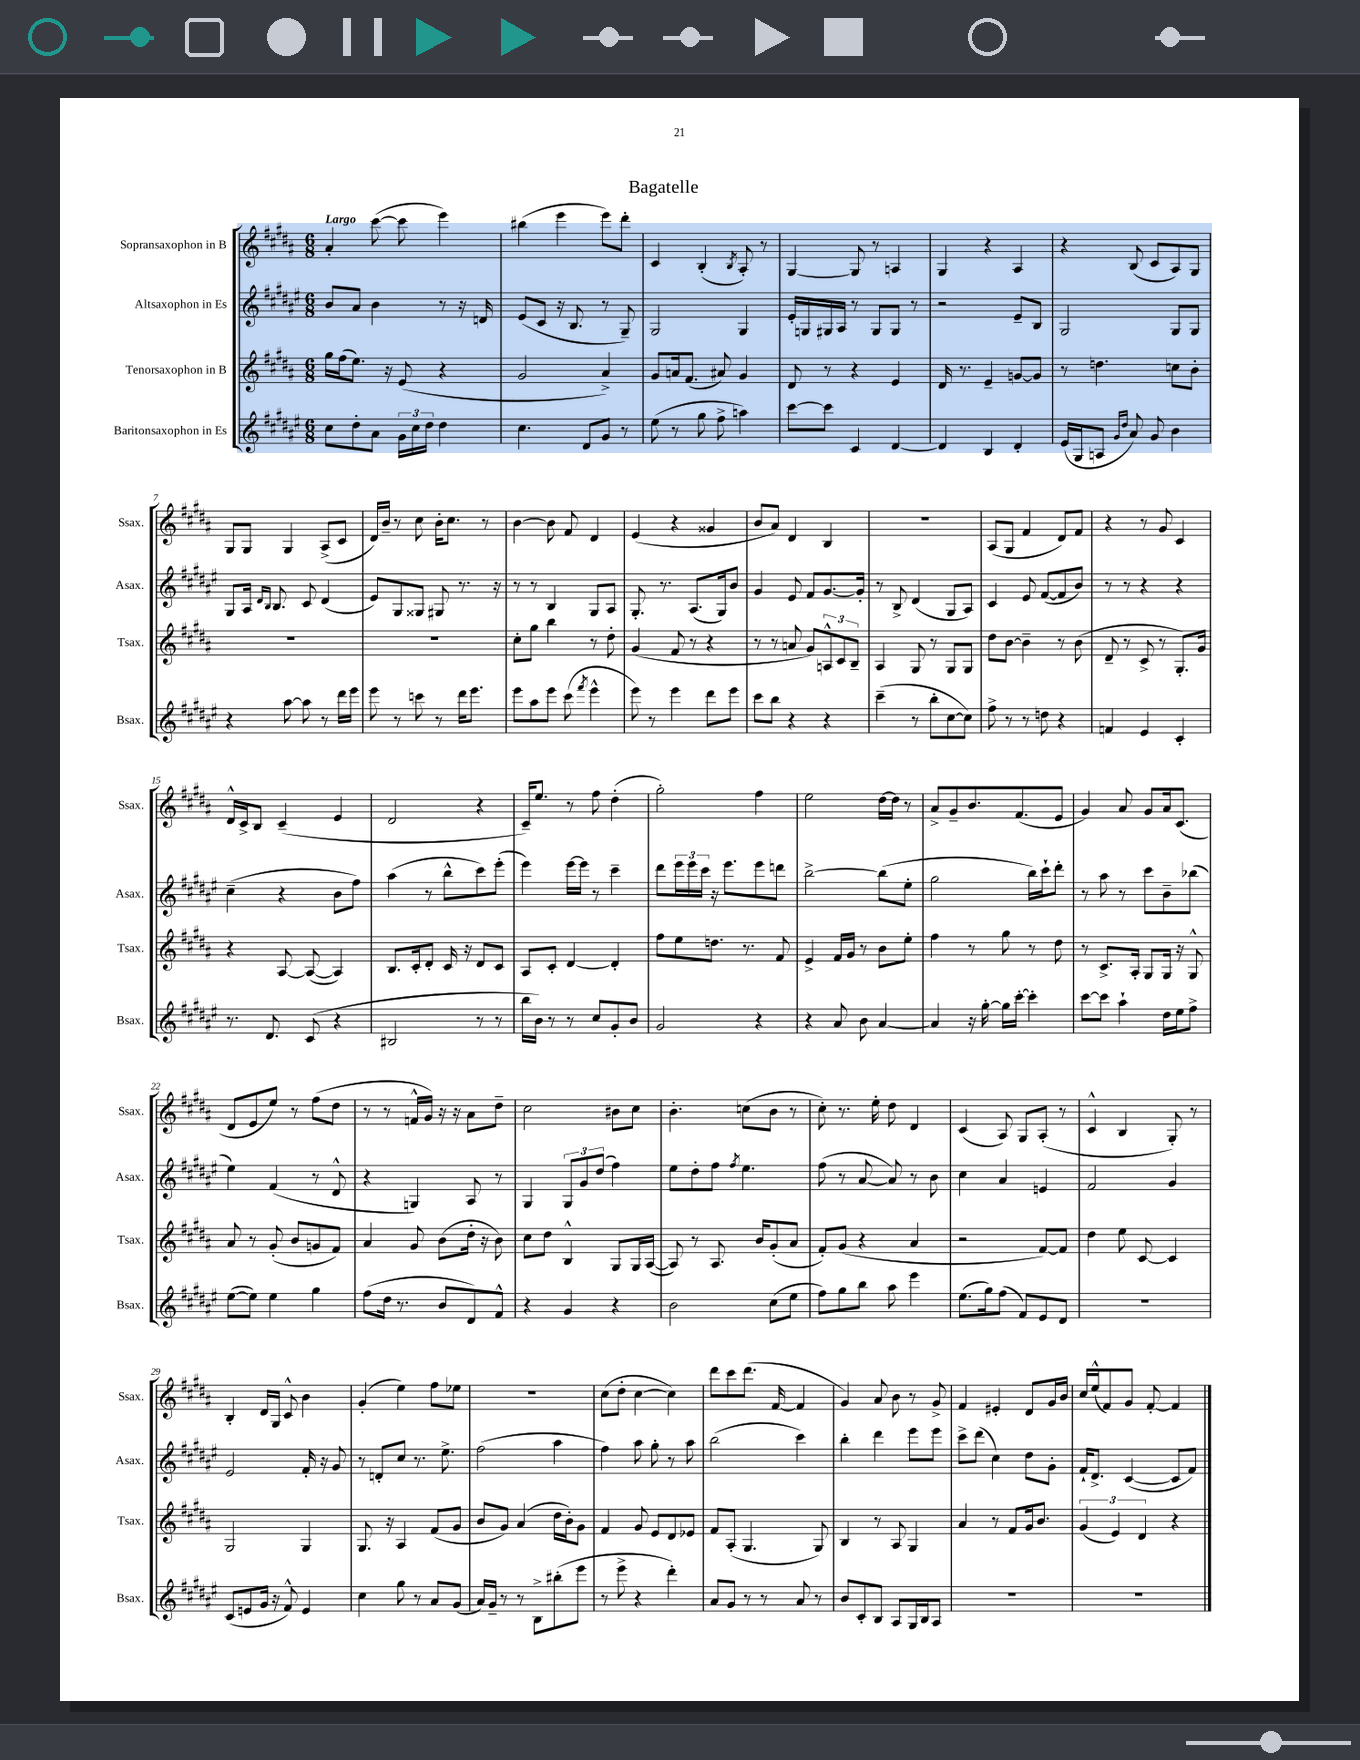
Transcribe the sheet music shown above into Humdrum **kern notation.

**kern	**kern	**kern	**kern
*part4	*part3	*part2	*part1
*staff4	*staff3	*staff2	*staff1
*I"Baritonsaxophon in Es	*I"Tenorsaxophon in B	*I"Altsaxophon in Es	*I"Sopransaxophon in B
*I'Bsax.	*I'Tsax.	*I'Asax.	*I'Ssax.
*clefG2	*clefG2	*clefG2	*clefG2
*k[f#c#g#d#a#e#]	*k[f#c#g#d#a#]	*k[f#c#g#d#a#e#]	*k[f#c#g#d#a#]
*M6/8	*M6/8	*M6/8	*M6/8
=1	=1	=1	=1
!	!	!	!LO:TX:a:B:t=Largo
8cc#\L	16gg#\LL	8b/L	4a#'/
.	(16ff#\J	.	.
8dd#'\	8.ee\J)	8a#/J	.
8a#\J	.	4b\	([8ccc#\
.	16r	.	.
24g#\LL	(8e/	.	8ccc#\]
24cc#\	.	.	.
24dd#\JJ	.	.	.
4dd#\	4r	8r	4eee\)
.	.	16r	.
.	.	16dn/	.
=2	=2	=2	=2
4.cc#\	2g#/	(8e#/L	(4bb#X\
.	.	8c#/J	.
.	.	16r	4eee\
.	.	8.B/	.
8d#/L	.	.	.
8g#/J	4a#^/)	8r	8eee\L)
8r	.	8G#~/)	8ddd#'\J
=3	=3	=3	=3
(8ee#\	8g#/L	2G#/	4c#/
8r	16an/k	.	.
.	(8.f#/J	.	.
8gg#\	.	.	(4B'/
8ff#^\	8a#X/)	.	.
.	.	.	8qB/
4aan\)	4g#/	4G#/	8A#'/)
.	.	.	8r
=4	=4	=4	=4
[8ccc#\L	8d#/	16e#'/LL	[4G#/
.	.	16Gn/	.
8ccc#\J]	8r	16G#X/	.
.	.	16A#/JJ	.
4c#/	4r	8r	8G#/]
.	.	8G#/L	8r
[4d#/	4e/	8G#/J	4An/
.	.	8r	.
=5	=5	=5	=5
4d#/]	16d#/	2r	4G#/
.	8.r	.	.
4B/	4e~/	.	4r
4d#'/	[8gn/L	8e#~/L	4A#/
.	8g/J]	8B/J	.
=6	=6	=6	=6
(16e#/LL	8r	2G#/	4r
16G#/J	.	.	.
8An/J	4.ddn\	.	.
16qqg#/LL	.	.	.
16qqdd#/JJ	.	.	.
8a#/)	.	.	(8B/
8g#/	.	.	8c#/L
4b\	8ccn\L	8G#/L	8A#/)
.	8b'\J	8G#/J	8G#/J
!!LO:LB:g=z
=7	=7	=7	=7
4r	2.r	8G#/L	8G#/L
.	.	16A#/Jk	8G#/J
.	.	16qqd#/LL	.
.	.	16qqB/JJ	.
.	.	8.B/	.
[8aa#\	.	.	4G#/
8aa#\]	.	8c#/	.
8r	.	(4d#/	(8A#^/L
16ddd#\LL	.	.	8c#/J
16eee#\JJ	.	.	.
=8	=8	=8	=8
8eee#\	2.r	8e#/L)	16d#/LL)
.	.	.	16b~/JJ
8r	.	8G#/	8r
8cccn\	.	8G##X/J	8cc#\
8r	.	8G#X/	16b'\KL
.	.	.	8.cc#\J
16ddd#\KL	.	8.r	.
8.eee#\J	.	.	.
.	.	.	8r
.	.	16r	.
=9	=9	=9	=9
8eee#\L	8cc#'\L	8r	[4b\
8aa#\	8gg#\J	8r	.
8eee#\J	4bb\	4B/	8b\]
(8ccc#\	.	.	8f#/
8qfff#/	.	.	.
4eee#^^\	8r	8G#/L	4d#/
.	8dd#'\	8A#/J	.
=10	=10	=10	=10
8eee#\)	(4g#/	8.G#'/	(4e/
8r	.	.	.
.	.	8.r	.
4eee#\	8f#/	.	4r
.	8r	(8.A#/L	.
8ddd#\L	4r	.	4g##X/
.	.	16G#/k)	.
8eee#\J	.	8b/J	.
=11	=11	=11	=11
8ccc#\L	8r	4g#/	8b/L
8bb\J	8r	.	8a#/J)
4r	8an/	8e#/	4d#/
.	8g#/L)	8f#/L	.
4r	12An^^/	[8.g#/	4B/
.	12c#/	.	.
.	12B~/J	.	.
.	.	16g#'/Jk]	.
=12	=12	=12	=12
(4ccc#~\	4A#/	8r	2.r
.	.	8B^/	.
8r	8G#/	(4d#/	.
8bb'\L	8r	.	.
[8cc#\	8G#/L	8G#/L	.
8cc#\J])	8G#/J	8A#/J)	.
=13	=13	=13	=13
8ff#^\	8dd#\L	4c#/	(8A#/L
8r	[8b\J	.	8G#/J
8r	4b~\]	8e#/	4f#/
8ddn\	.	([8f#/L	.
4r	8r	8f#/]	8d#/L)
.	(8b\	8b/J)	8f#/J
=14	=14	=14	=14
4fn/	8d#~/	8r	4r
.	8r	8r	.
4e#/	8c#^/	4r	8r
.	8r	.	8g#/
4c#'/	8.G#'/L)	4r	4c#/
.	16g#/Jk	.	.
!!LO:LB:g=z
=15	=15	=15	=15
8.r	4r	(4cc#~\	16d#^^/LL
.	.	.	16c#^/J
.	.	.	8B/J
8.d#/	.	.	.
.	[8A#/	4r	(4c#~/
(8c#/	(8A#/_	.	.
4r	4A#/])	8b\L	4e/
.	.	8ff#\J)	.
=16	=16	=16	=16
2B#X/	8.B/L	(4aa#\	2d#/
.	16c#'/k	.	.
.	8d#'/J	8r	.
.	16c#/	8bb^^\L	.
.	16r	.	.
8r	8d#/L	8ccc#\)	4r
8r	8c#/J	(8eee#'\J	.
=17	=17	=17	=17
16bb\LL	8A#/L	4eee#\)	16c#~/KL)
16b\JJ)	.	.	8.ee/J
8r	8c#'/J	.	.
8r	[4d#/	[16eee#\LL	8r
.	.	16eee#\JJ]	.
8cc#/L	.	8r	8ff#\
8g#'/	4d#'/]	4ccc#~\	(4dd#'\
8b/J	.	.	.
=18	=18	=18	=18
2g#/	8ff#\L	8ddd#\L	2gg#'\)
.	8ee\	24eee#\L	.
.	.	24eee#\	.
.	.	24ccc#\JJ	.
.	8.ddn\J	16r	.
.	.	8.eee#\L	.
.	8.r	.	.
4r	.	8eee#\	4ff#\
.	8f#/	8dddn\J	.
=19	=19	=19	=19
4r	4e^/	[2bb^\	2ee\
8a#/	16f#/LL	.	.
.	16g#/JJ	.	.
8b\	8r	.	.
[4a#/	8b\L	(8bb\L]	[16dd#\LL
.	.	.	16dd#\JJ]
.	8ee'\J	8ee#'\J	8r
=20	=20	=20	=20
4a#/]	4ff#\	2gg#\	8a#^/L
.	.	.	8g#~/
16r	8r	.	8.b/
[16gg#'\	.	.	.
16gg#\LL]	8gg#\	.	.
[16ccc#'\JJ	.	.	(8.f#/
4ccc#'\]	8r	16bb\LL)	.
.	.	16ccc#`\J	.
.	8dd#\	8ddd#'\J	8e/J
=21	=21	=21	=21
[8ccc#\L	8r	8r	4g#/)
8ccc#\J]	8.c#^/L	8aa#\	.
4aa#`\	.	8r	8a#/
.	16A#'/Jk	.	.
.	8G#/L	8ccc#\L	8g#/L
16dd#\LL	16G#/Jk	8b~\	16a#/k
16ee#\J	16r	.	(8.c#/J
8ff#^\J	8G#^^/	(8bb-X\J	.
!!LO:LB:g=z
=22	=22	=22	=22
([8ee#\L	8a#/	4ee#\)	8d#/L
8ee#\J])	8r	.	8e/
4ee#\	(8g#'/	(4f#/	8ee/J)
.	8b/L	.	8r
4gg#\	8gn/	8r	(8ff#\L
.	8f#/J)	8d#^^/	8dd#\J
=23	=23	=23	=23
(8ff#\L	4a#/	4r	8r
16dd#\Jk	.	.	8r
8.r	.	.	.
.	8g#/	4Gn/)	16fn^^/LL
.	.	.	16g#/JJ)
8b/L	(8b\L	.	16r
.	.	.	16r
8d#/)	16dd#'\Jk	8A#/	8a#\L
.	16r	.	.
8f#^^/J	8b\)	8r	8dd#~\J
=24	=24	=24	=24
4r	8cc#\L	4G#/	2cc#\
.	8dd#\J	.	.
4g#/	4B^^/	12G#/L	.
.	.	12g#/	.
.	.	(12dd#/J	.
4r	8G#/L	4ff#\)	8b#X\L
.	16G#/L	.	8cc#\J
.	([16A#/JJ	.	.
=25	=25	=25	=25
2b\	8A#/])	8ee#\L	4.b'\
.	8r	8dd#'\	.
.	8.A#/	8ff#\J	.
.	.	8qff#/	.
.	.	4.ee#\	(8ccn\L
.	16b/KL	.	.
(8cc#\L	(8g#'/	.	8b\J
8ee#\J	8a#/J	.	8r
=26	=26	=26	=26
8ff#\L)	8f#'/L)	(8ff#\	8cc#'\)
8gg#\	(8g#/J	8r	8.r
8bb\J	4r	[8a#/	.
.	.	.	16ee'\
8aa#\	.	8a#/])	8dd#\
4eee#\	4a#/	8r	4d#/
.	.	8b\	.
=27	=27	=27	=27
(8.ee#\L	2r	4cc#\	(4c#/
16gg#\k)	.	.	.
(8ff#\J	.	4a#/	8A#/)
8f#/L)	.	.	8G#/L
8e#/	[8f#/L)	4en/	(8A#'/J
8d#/J	8f#/J]	.	8r
=28	=28	=28	=28
2.r	4dd#\	2f#/	4c#^^/
.	8ee\	.	4B/
.	[8c#/	.	.
.	4c#/]	4g#/	8G#'/)
.	.	.	8r
!!LO:LB:g=z
=29	=29	=29	=29
(8c#/L	2G#/	2e#/	4B'/
8en/	.	.	.
16g#/Jk	.	.	16d#/LL
16r	.	.	16G#/JJ
8f#^^/)	.	.	8c#^^/
4e/	4G#/	16f#'/	4b\
.	.	16r	.
.	.	8g#/	.
=30	=30	=30	=30
4cc#\	8.G#/	8r	(4g#'/
.	.	8dn'/L	.
.	16r	.	.
8gg#\	4A#/	8cc#/J	4ee\)
8r	.	8.r	.
8a#/L	(8f#/L	.	8ff#\L
.	.	8.ee#^\	.
(8g#/J	8g#/J	.	8ee-X\J
=31	=31	=31	=31
16a#/LL)	8b/L	(2ff#\	2.r
16g#~/JJ	.	.	.
8r	8g#/J)	.	.
8r	(4a#/	.	.
8B^\L	.	.	.
(8bb#X'\	16dd#\LL	4aa#\	.
.	16b'\J)	.	.
8eee#\J	8g#\J	.	.
=32	=32	=32	=32
8r	4f#/	4ff#\)	(8cc#\L
8eee#^\	.	.	8dd#'\J
4r	8g#/	8aa#\	[4cc#\
.	8e/L	8gg#'\	.
4ddd#'\)	8d#/	8r	4cc#\])
.	8e-X/J	8aa#\	.
=33	=33	=33	=33
8a#/L	8f#/L	(2bb\	8ddd#\L
8g#/J	(8A#'/J	.	8ccc#\
8r	4.G#/	.	(8.ddd#\J
8r	.	.	.
.	.	.	[16f#/
8a#/	.	4ccc#\)	4f#/]
8r	8G#/)	.	.
=34	=34	=34	=34
8b/L	4B/	4bb'\	4g#/)
8c#'/	.	.	.
8B/J	8r	4ddd#\	8a#/
8A#/L	8A#/	.	8b\
16G#/L	4G#/	8eee#\L	8r
16B/J	.	.	.
8A#/J	.	8eee#\J	8g#^/
=35	=35	=35	=35
2.r	4a#/	8ccc#^\L	4f#/
.	.	(8ddd#\J	.
.	8r	4cc#\)	4e#X'/
.	8f#/L	.	.
.	16g#/k	8dd#\L	8d#/L
.	8.b/J	.	.
.	.	8g#'\J	16g#/L
.	.	.	16b/JJ
=36	=36	=36	=36
2.r	(6g#/	16f#`/KL	16cc#/LL
.	.	8.d#^/J	(16ee^^/J
.	.	.	8f#/)
.	6e/)	.	.
.	.	([4c#/	8g#/J
.	6d#/	.	.
.	.	.	[8f#'/
.	4r	8c#/L]	4f#/]
.	.	8f#/J)	.
==	==	==	==
*-	*-	*-	*-
